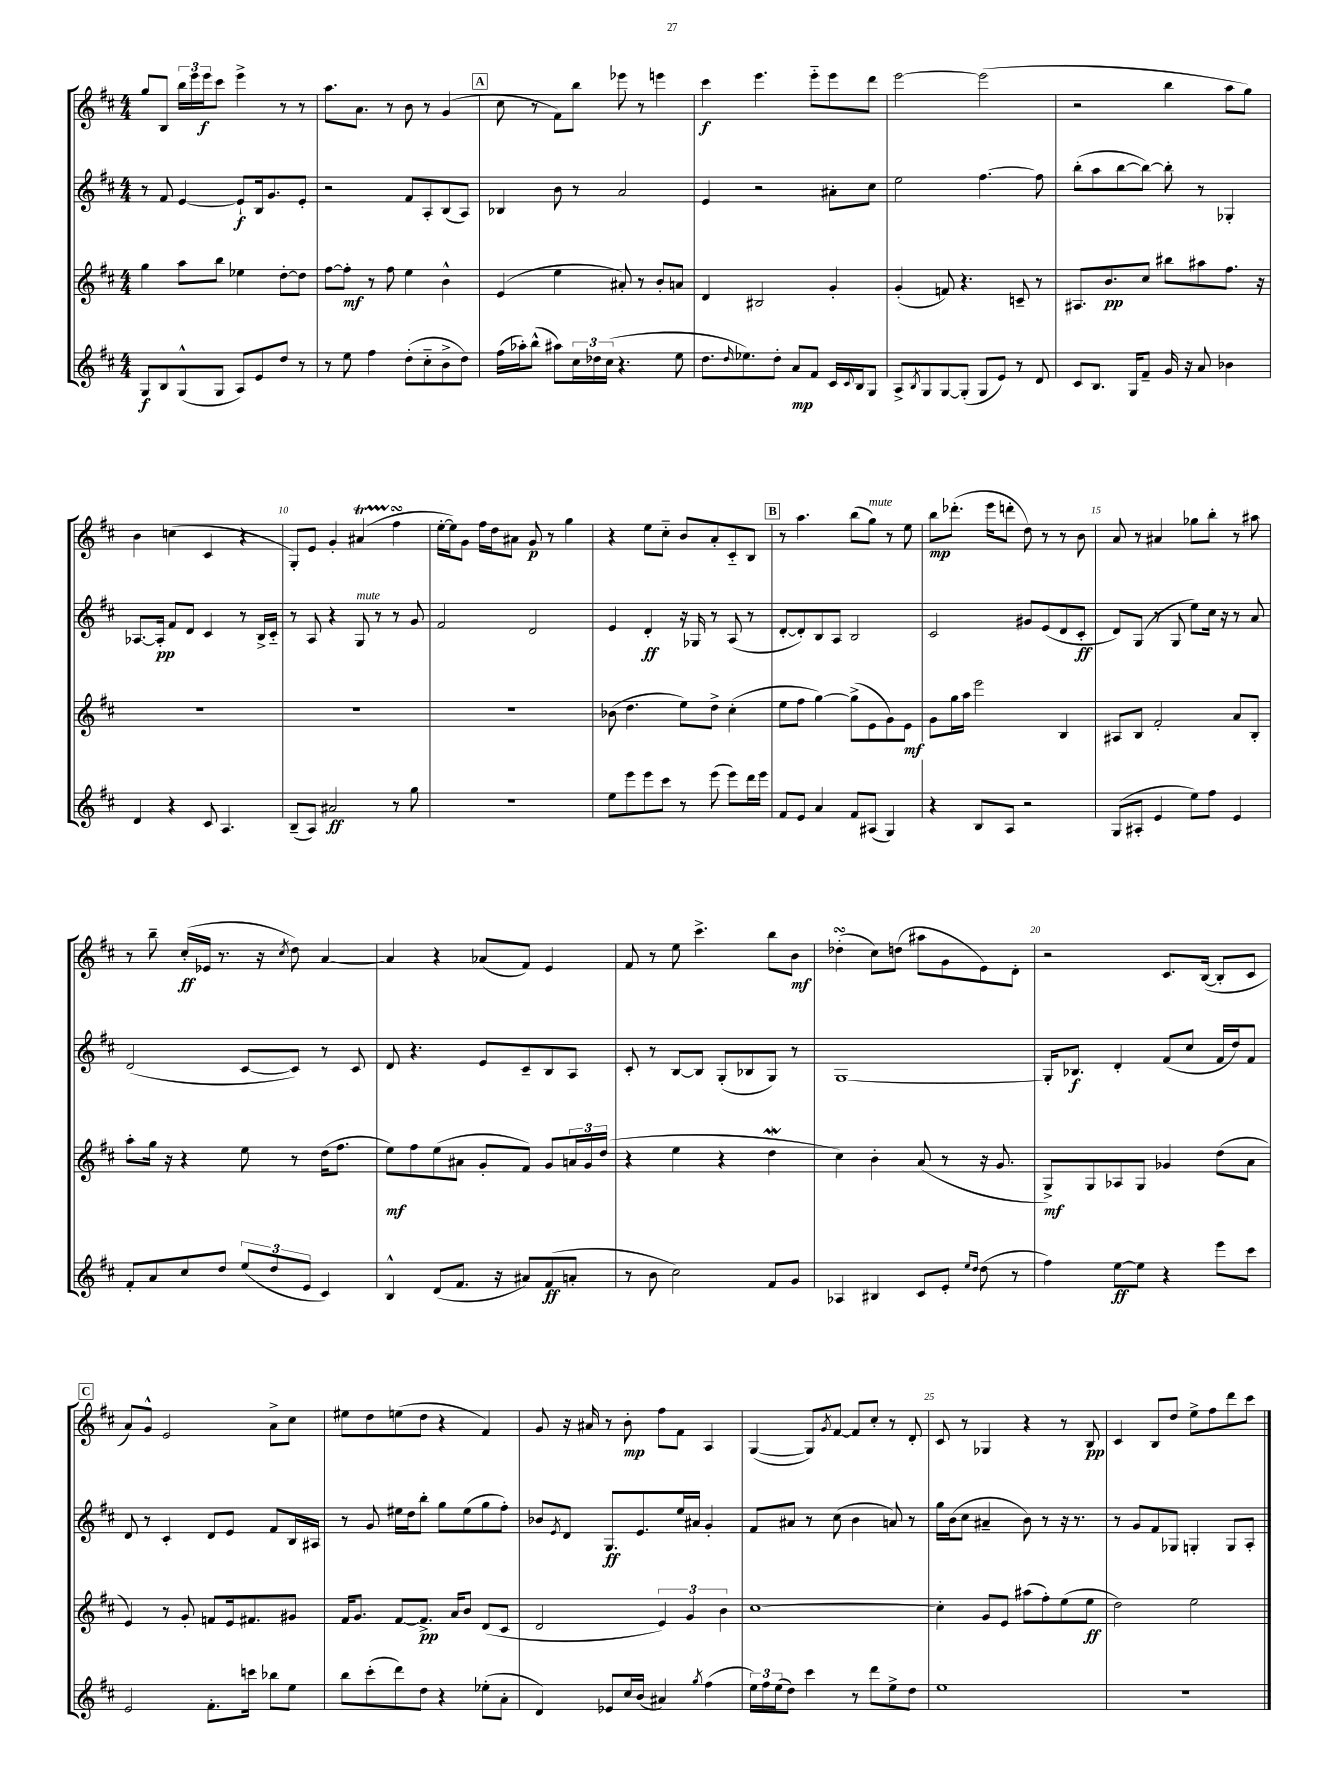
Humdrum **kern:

**kern	**kern	**kern	**kern
*staff4	*staff3	*staff2	*staff1
*clefG2	*clefG2	*clefG2	*clefG2
*k[f#c#]	*k[f#c#]	*k[f#c#]	*k[f#c#]
*M4/4	*M4/4	*M4/4	*M4/4
8G	4gg	8r	8gg
8B	.	8f#	8B
(8G^^	8aa	[4e	24bb
.	.	.	24eee
.	.	.	24eee
8G	8bb	.	8ccc#
8A)	4ee-	8e`]	4eee^
8e	.	16B	.
.	.	8.g	.
8dd	[8dd'	.	8r
8r	8dd]	8e'	8r
=	=	=	=
8r	[8ff#	2r	8.aa
8ee	8ff#']	.	.
.	.	.	8.a
4ff#	8r	.	.
.	8ff#	.	8r
(8dd'	4ee	8f#	8b
8cc#'~	.	8A'	8r
8b^	4b^^	(8B	(4g
8dd)	.	8A)	.
=	=	=	=
(16ff#	(4e	4B-	8cc#
16aa-')	.	.	.
(8bb^^	.	.	8r
8aa#)	4ee	8b	8f#)
24cc#	.	8r	8bb
24dd-	.	.	.
(24cc#	.	.	.
4.r	8a#')	2a	8eee-
.	8r	.	8r
.	8b'	.	4eee
8ee	8a	.	.
=	=	=	=
8.dd	4d	4e	4ccc#
16qqdd	.	.	.
8.ee-)	.	.	.
.	2B#	2r	4.eee
8dd'	.	.	.
8a	.	.	.
8f#	.	.	8eee'~
16c#	4g'	8a#'	8eee
8qqc#	.	.	.
16B	.	.	.
8G	.	8cc#	8ddd
=	=	=	=
8A^	(4g'	2ee	[2eee
8qB	.	.	.
8G	.	.	.
[8G	8f)	.	.
(8G']	4.r	.	.
8G	.	[4.ff#	(2eee]
8e)	.	.	.
8r	8c~	.	.
8d	8r	8ff#]	.
=	=	=	=
8c#	8.A#	(8bb'	2r
8.B	.	8aa	.
.	8.b	.	.
.	.	[8bb	.
16G	.	.	.
8f#~	8cc#	8bb_)	.
16g	8bb#	8bb']	4bb
16r	.	.	.
8a	8aa#	8r	.
4b-	8.ff#	4G-'	8aa
.	.	.	8gg)
.	16r	.	.
=	=	=	=
4d	1r	[8.A-	4b
.	.	16A-']	.
4r	.	8f#	(4cc
.	.	8d	.
8c#	.	4c#	4c#
4.A	.	.	.
.	.	8r	4r
.	.	16B^	.
.	.	16c#'~	.
=	=	=	=
(8B~	1r	8r	8G')
8A)	.	8A	8e
2a#	.	4r	4g'
.	.	8G	(4a#
.	.	8r	.
8r	.	8r	4ff#
8gg	.	8g	.
=	=	=	=
1r	1r	2f#	[16ee'
.	.	.	16ee])
.	.	.	8g
.	.	.	16ff#
.	.	.	16dd
.	.	.	8a#
.	.	2d	8g
.	.	.	8r
.	.	.	4gg
=	=	=	=
8ee	(8b-	4e	4r
8eee	4.dd	.	.
8eee	.	4d'	8ee
8ccc#	.	.	8cc#'~
8r	8ee)	16r	8b
.	.	16G-	.
(8eee	8dd^	8r	8a'
8eee)	(4cc#'	(8A	8c#'~
16ddd	.	8r	8B
16eee	.	.	.
=	=	=	=
8f#	8ee	[8d'	8r
8e	8ff#	8d'])	4.aa
4a	[4gg)	8B	.
.	.	8A	.
8f#	(8gg^]	2B	(8bb
(8A#	8e	.	8gg)
4G)	8g)	.	8r
.	8e	.	8ee
=	=	=	=
4r	8g	2c#	8bb
.	16gg	.	(8.ddd-'
.	16aa	.	.
8B	2eee	.	.
.	.	.	16eee
8A	.	.	8ddd'
2r	.	8g#	8dd)
.	.	(8e	8r
.	4B	8d	8r
.	.	8c#'	8b
=	=	=	=
(8G	8A#	8d)	8a
8A#'	8B	(8G	8r
4e	2f#'	8r	4a#
.	.	8G	.
8ee)	.	8ee)	8gg-
8ff#	.	16cc#	8bb'
.	.	16r	.
4e	8a	8r	8r
.	8B'	8a	8aa#
=	=	=	=
8f#'	8aa'	(2d	8r
8a	16gg	.	8bb~
.	16r	.	.
8cc#	4r	.	(16cc#'
.	.	.	16e-
8dd	.	.	8.r
(12ee	8ee	[8c#	.
.	.	.	16r
12dd	.	.	.
.	.	.	8qcc#
.	8r	8c#])	8dd)
12e	.	.	.
4c#)	(16dd	8r	[4a
.	8.ff#	.	.
.	.	8c#	.
=	=	=	=
4B^^	8ee)	8d	4a]
.	8ff#	4.r	.
(8d	(8ee	.	4r
8.f#	8a#	.	.
.	8g'	8e	(8a-
16r	.	.	.
8a#)	8f#)	8c#~	8f#)
(8f#	8g	8B	4e
8a'	24a	8A	.
.	24g	.	.
.	(24dd	.	.
=	=	=	=
8r	4r	8c#'	8f#
8b	.	8r	8r
2cc#)	4ee	[8B	8ee
.	.	8B]	4.ccc#^
.	4r	(8G'	.
.	.	8B-	.
8f#	4dd	8G)	8bb
8g	.	8r	8b
=	=	=	=
4A-	4cc#)	[1G	(4dd-'
4B#	4b'	.	8cc#)
.	.	.	(8dd
8c#	(8a	.	8aa#
8e'	8r	.	8g
16qqee	.	.	.
16qqdd	.	.	.
(8dd	16r	.	8e)
.	8.g	.	.
8r	.	.	8d'
=	=	=	=
4ff#)	8G^)	16G']	2r
.	.	8.B-	.
.	8G	.	.
[8ee	8A-	4d'	.
8ee]	8G	.	.
4r	4g-	(8f#	8.c#
.	.	8cc#	.
.	.	.	([16B
8eee	(8dd	16f#	8B']
.	.	16dd)	.
8ccc#	8a	8f#	8c#
=	=	=	=
2e	4e)	8d	8a)
.	.	8r	8g^^
.	8r	4c#'	2e
.	8g'	.	.
8.f#'	8f	8d	.
.	16e	8e	.
16ccc	8.f#	.	.
8bb-	.	8f#	8a^
8ee	8g#	16B	8cc#
.	.	16A#	.
=	=	=	=
8bb	16f#	8r	8ee#
.	8.g	.	.
(8ccc#'	.	8g	8dd
8ddd)	[8f#	16ee#	(8ee
.	.	16dd	.
8dd	8.f#^]	8bb'	8dd
4r	.	8gg	4r
.	16a	.	.
.	8b	(8ee#	.
(8ee-'	(8d	8gg	4f#)
8a'	8c#	8ff#')	.
=	=	=	=
4d)	2d	8b-	8g
.	.	8qe	.
.	.	8d	16r
.	.	.	16a#
8e-	.	8.G	8r
16cc#	.	.	8b'
(16b	.	8.e	.
4a#)	6e)	.	8ff#
.	.	16ee	8f#
.	6g	.	.
.	.	16a#	.
8qgg	.	.	.
(4ff#	.	4g'	4A
.	6b	.	.
=	=	=	=
24ee)	[1cc#	8f#	([4G
24ff#	.	.	.
(24ee	.	.	.
8dd)	.	8a#	.
4ccc#	.	8r	8G])
.	.	.	8qg
.	.	(8cc#	[8f#
8r	.	4b	8f#]
8ddd	.	.	8cc#'
8ee^	.	8a)	8r
8dd	.	8r	8d'
=	=	=	=
1ee	4cc#']	16gg	8c#
.	.	(16b	.
.	.	8cc#	8r
.	8g	4a#~	4G-
.	8e	.	.
.	(8aa#	8b)	4r
.	8ff#')	8r	.
.	(8ee	16r	8r
.	.	8.r	.
.	8ee	.	8B
=	=	=	=
1r	2dd)	8r	4c#
.	.	8g	.
.	.	8f#	8B
.	.	8G-	8dd
.	2ee	4G'	8ee^
.	.	.	8ff#
.	.	8G	8ddd
.	.	8A'	8ccc#
==	==	==	==
*-	*-	*-	*-
